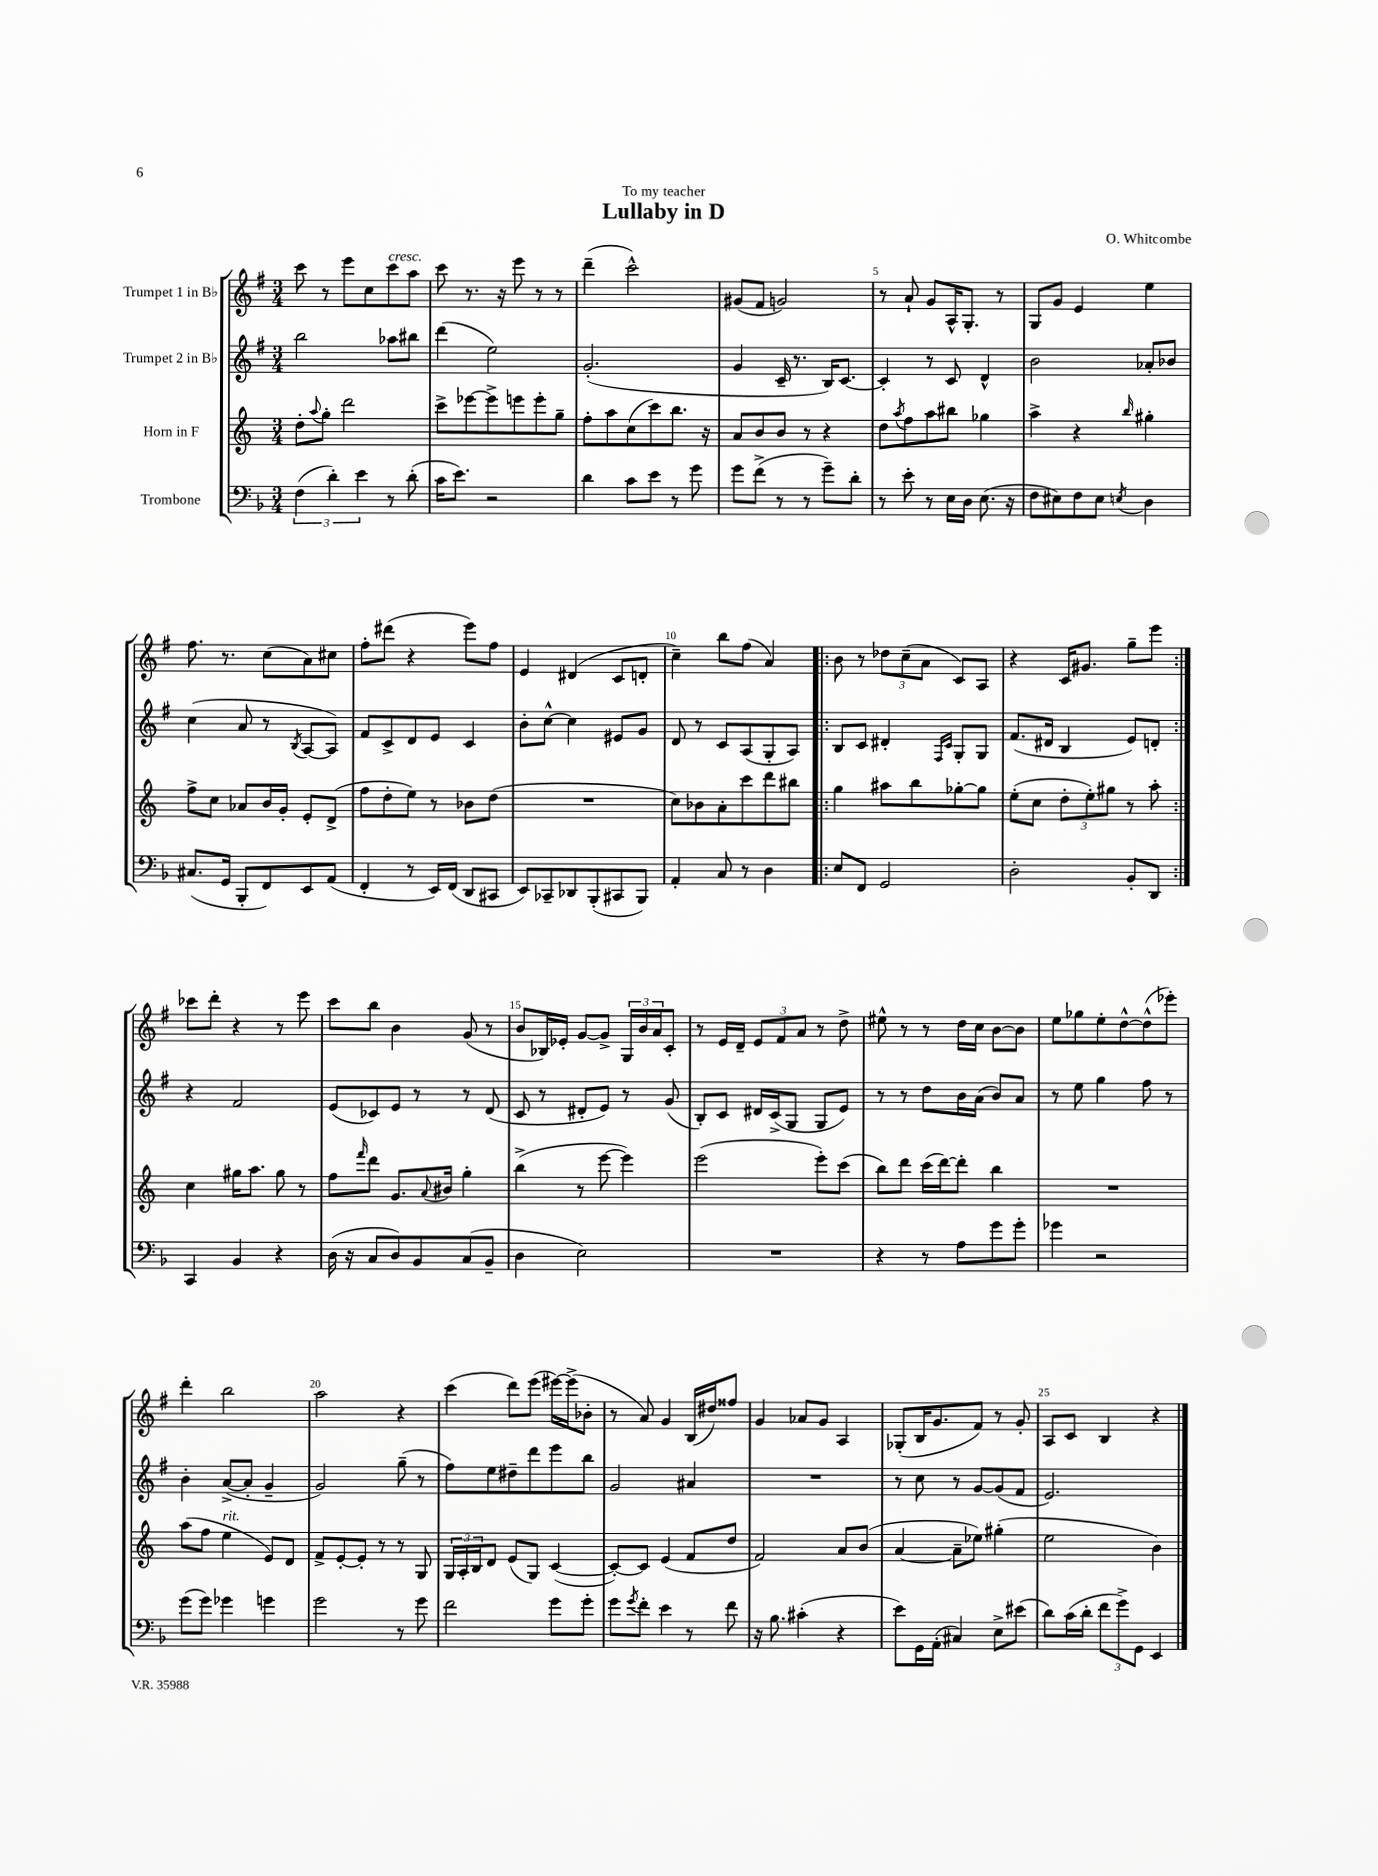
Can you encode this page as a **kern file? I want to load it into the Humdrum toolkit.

**kern	**kern	**kern	**kern
*staff4	*staff3	*staff2	*staff1
*clefF4	*clefG2	*clefG2	*clefG2
*k[b-]	*k[]	*k[f#]	*k[f#]
*M3/4	*M3/4	*M3/4	*M3/4
(6F	8dd'	2bb	8ccc
.	8qqaa	.	.
.	8gg'	.	8r
6d')	.	.	.
.	2ddd	.	8eee
6e	.	.	.
.	.	.	8cc
8r	.	8aa-	8ccc
(8d'	.	8bb#	8aa
=	=	=	=
16c	8ccc^	(4ddd	8ccc
8.e)	.	.	.
.	[8eee-	.	8.r
2r	8eee-^]	2ee)	.
.	.	.	16r
.	8eee	.	8eee
.	8eee'	.	8r
.	8gg~	.	8r
=	=	=	=
4d	8ff'	(2.g'	(4ddd~
.	8aa	.	.
8c	(8cc	.	2ccc^^)
8e	8ccc)	.	.
8r	8.bb	.	.
8g	.	.	.
.	16r	.	.
=	=	=	=
8g	8a	4g	(8g#
(8f^	8b	.	8f#
8r	8b	16c~	2g)
.	.	8.r	.
8r	8r	.	.
8g~)	4r	16B)	.
.	.	[8.c	.
8d'	.	.	.
=	=	=	=
8r	8dd	4c']	8r
.	8qaa	.	.
8e'	8ff	.	8a`
8r	8aa	8r	8g
16E	8bb#	8c	16A^^
16D	.	.	8.G'
(8.E	4gg-	4d^^	.
.	.	.	8r
16r	.	.	.
=	=	=	=
8F	4aa^	2b	8G
8E#)	.	.	8g
8F	4r	.	4e
8E#	.	.	.
8qE	16qqbb	.	.
4D	4gg#'	8a-'	4ee
.	.	8b-	.
=	=	=	=
(8.C#	8ff^	(4cc	8.ff#
.	8cc	.	.
16GG	.	.	8.r
8BBB-'	8a-	8a	.
8FF)	16b	8r	(8cc
.	16g'	.	.
.	.	8qB	.
8EE	8e'	[8A	8a)
(8AA	(8d^	8A])	8cc#
=	=	=	=
4FF'	8ff	8f#	8ff#'
.	8dd'	8c^	(8ddd#
8r	8ee)	8d	4r
16EE)	8r	8e	.
(16FF	.	.	.
8DD	8b-	4c	8eee)
8CC#	(8dd	.	8ff#
=	=	=	=
8EE)	2.r	8b'	4e
8CC-~	.	[8cc^^	.
8DD-	.	4cc]	(4d#
(8BBB-'	.	.	.
8CC#	.	8e#	8c
8BBB-)	.	8g	8d'
=	=	=	=
4AA'	8cc)	8d	4cc~)
.	8b-	8r	.
8C	8a'	8c	8bb
8r	8ccc	(8A	(8ff#
4D	8ddd	8G'	4a)
.	8bb#	8A)	.
=!|:	=!|:	=!|:	=!|:
8E	4gg	8B	8b
8FF	.	8c	8r
2GG	8aa#	4d#'	12dd-
.	.	.	(12cc~
.	8bb	.	.
.	.	.	12a
.	.	16qqF#	.
.	.	16qqc	.
.	[8gg-'	8G'	8c)
.	8gg-]	8G	8A
=	=	=	=
2D'	(8ee'	(8.f#	4r
.	8cc	.	.
.	.	16d#	.
.	12dd'	4B	16c
.	.	.	8.g#
.	12ee')	.	.
.	12gg#	.	.
8BB-'	8r	8e)	8gg~
8DD	8aa'	8d'	8eee
=:|!	=:|!	=:|!	=:|!
4CC	4cc	4r	8ccc-
.	.	.	8ddd'
4BB-	16gg#	2f#	4r
.	8.aa	.	.
4r	8gg#	.	8r
.	8r	.	8eee
=	=	=	=
(16D	8ff	(8e	8ccc
16r	.	.	.
.	16qqfff	.	.
8C	8ddd	8c-)	8bb
8D)	8.g	8e	4b
8BB-	.	8r	.
.	8qqa	.	.
.	16b#	.	.
(8C	4gg'	8r	(8g
8BB-~	.	(8d	8r
=	=	=	=
4D	(4bb^	8c	8b
.	.	8r	16B-)
.	.	.	16e-'
2E)	8r	8d#'	[8g
.	[8eee	8e)	8g^]
.	4eee])	8r	24G
.	.	.	24b
.	.	.	24a
.	.	(8g	8c'
=	=	=	=
2.r	(2eee	8B')	8r
.	.	8c	16e
.	.	.	16d~
.	.	16d#	12e
.	.	(16c^	.
.	.	.	12f#
.	.	8G	.
.	.	.	12a
.	8eee')	8G	8r
.	(8ccc	8e)	8dd^
=	=	=	=
4r	8bb)	8r	8ee#^^
.	8ddd	8r	8r
8r	(16ccc	8dd	8r
.	[16ddd)	.	.
8A	8ddd']	16b	16dd
.	.	(16a	16cc
8g	4bb	8b)	[8b
8g'	.	8a	8b]
=	=	=	=
4g-	2.r	8r	8ee
.	.	8ee	8gg-
2r	.	4gg	8ee'
.	.	.	[8dd^^
.	.	8ff#	(8dd^^]
.	.	8r	8eee-')
=	=	=	=
(8g	(8aa	4b'	4ddd'
8g)	8ff	.	.
4g-	4ee	([8a^	2bb
.	.	8a']	.
4g	8e)	4g~	.
.	8d	.	.
=	=	=	=
2g	8f^	2g)	2aa
.	[8e'	.	.
.	8e']	.	.
.	8r	.	.
8r	8r	(8gg~	4r
8g	8G	8r	.
=	=	=	=
2f	24G	8ff#)	(4ccc
.	24A'	.	.
.	24B	.	.
.	8d	8ee	.
.	(8e	8dd#~	8ddd)
.	8G)	8ddd	(8eee
8g	([4c	8eee	[16eee#)
.	.	.	(16eee#^]
8g'	.	8bb	8b-'
=	=	=	=
8g	8c'_)	2g	8r
8qg	.	.	.
8f'	8c]	.	8a)
4e	(4e	.	4g
8r	8f	4a#	(16B
.	.	.	16dd#)
8f	8dd	.	8ff##
=	=	=	=
16r	2f)	2.r	4g
8.B-	.	.	.
(4c#'	.	.	8a-
.	.	.	8g
4r	8a	.	4A
.	(8b	.	.
=	=	=	=
8e)	[4a	8r	(8G-'
16GG	.	8cc	16B
(16AA'	.	.	8.g
4C#)	8a~]	8r	.
.	8ee-)	[8g	8f#)
8E^	(4gg#'	(8g]	8r
(8e#	.	8f#	8g'
=	=	=	=
8d)	2ee	2.e)	8A
(16c	.	.	8c
16d'	.	.	.
12f	.	.	4B
12g^)	.	.	.
12GG	.	.	.
4EE	4b)	.	4r
==	==	==	==
*-	*-	*-	*-
